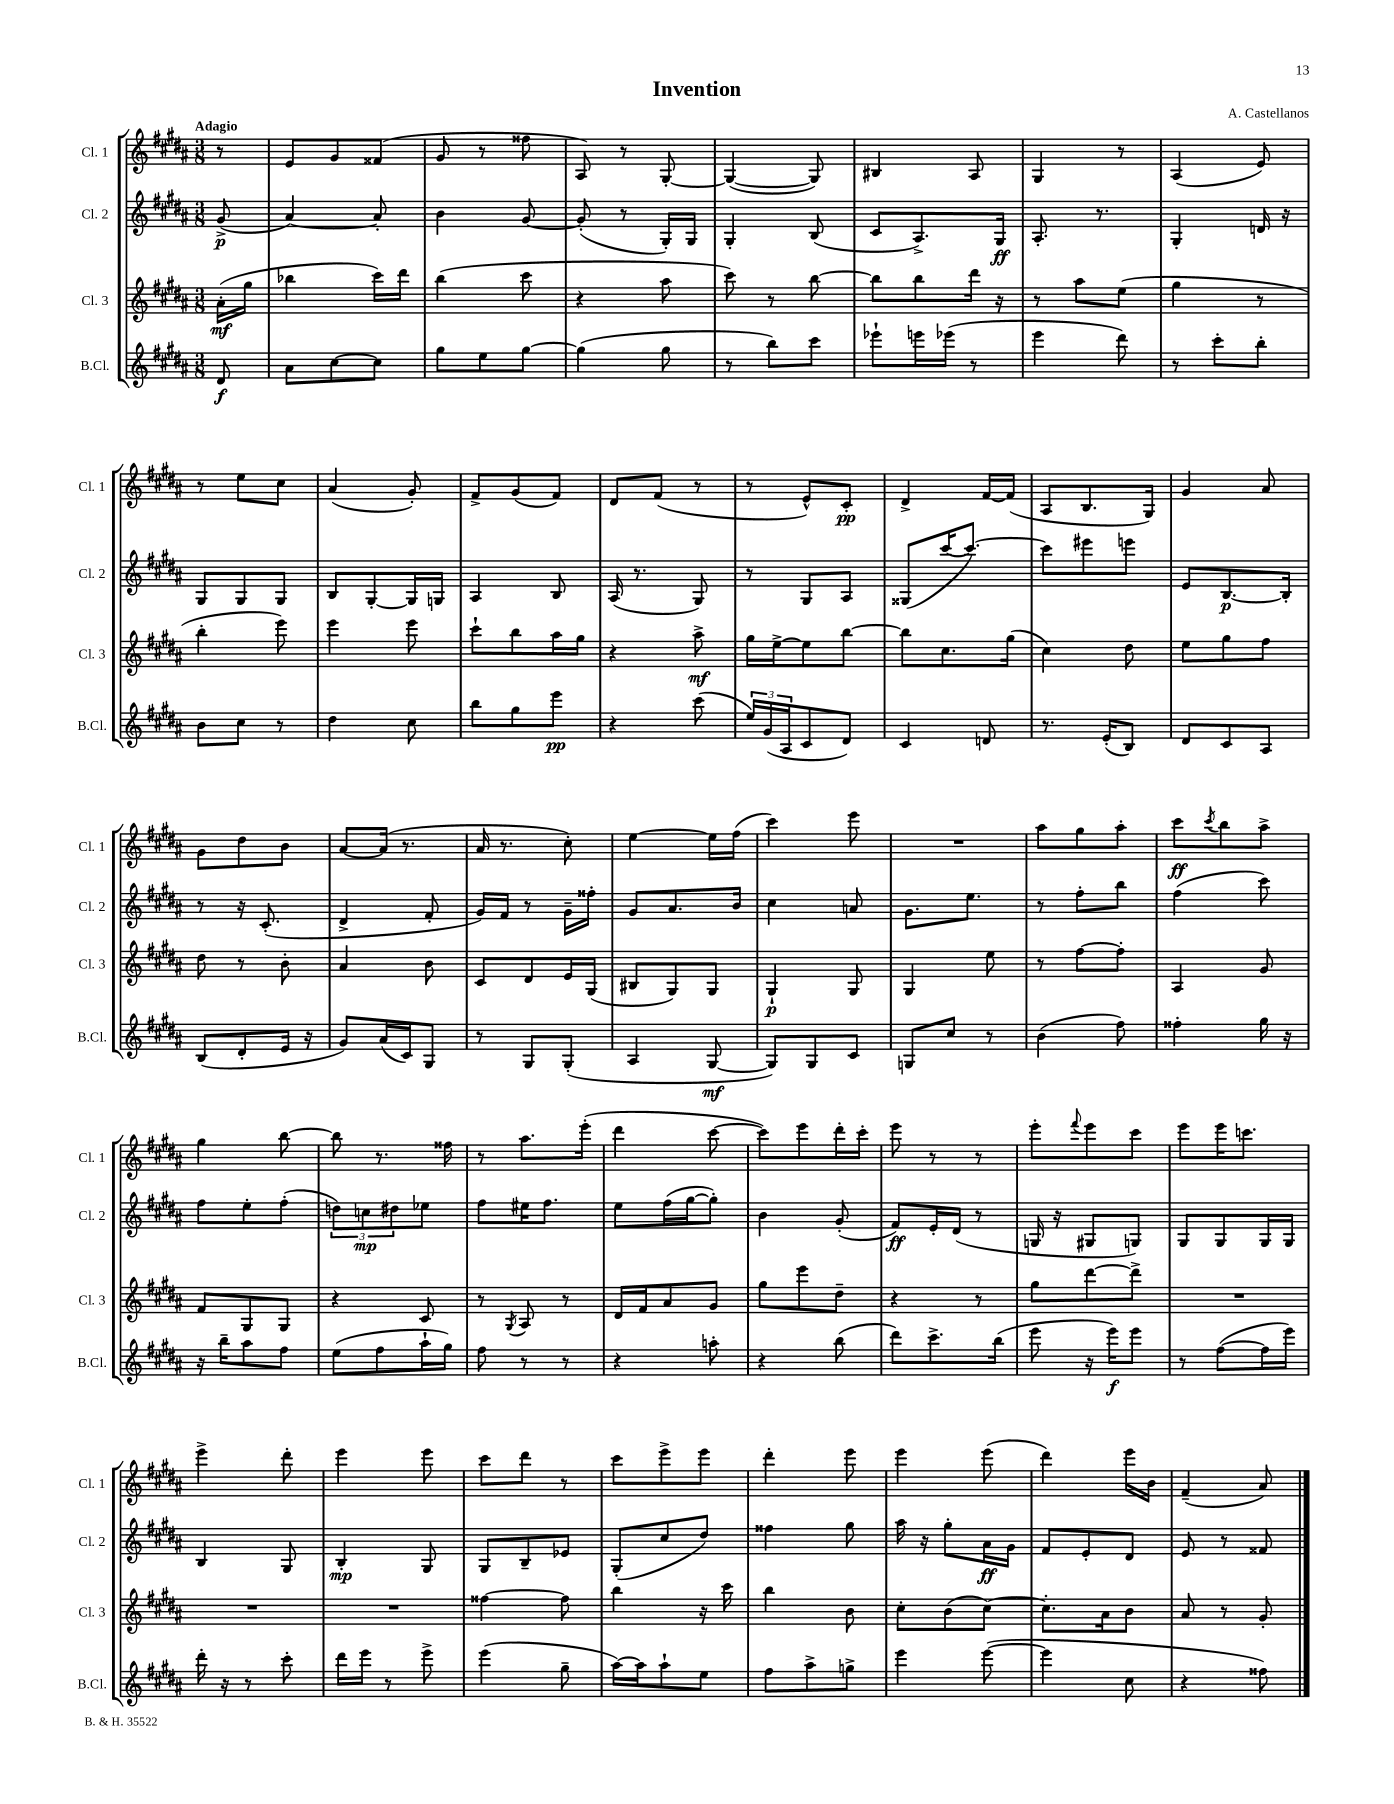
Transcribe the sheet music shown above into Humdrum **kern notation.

**kern	**dynam	**kern	**dynam	**kern	**dynam	**kern	**dynam
*part4	*part4	*part3	*part3	*part2	*part2	*part1	*part1
*staff4	*staff4	*staff3	*staff3	*staff2	*staff2	*staff1	*staff1
*I"B.Cl.	*	*I"Cl. 3	*	*I"Cl. 2	*	*I"Cl. 1	*
*I'B.Cl.	*	*I'Cl. 3	*	*I'Cl. 2	*	*I'Cl. 1	*
*clefG2	*	*clefG2	*	*clefG2	*	*clefG2	*
*k[f#c#g#d#a#]	*	*k[f#c#g#d#a#]	*	*k[f#c#g#d#a#]	*	*k[f#c#g#d#a#]	*
*M3/8	*	*M3/8	*	*M3/8	*	*M3/8	*
=	=	=	=	=	=	=	=
!	!	!	!	!	!	!LO:TX:a:B:t=Adagio	!
8d#/	f	(16a#'\LL	mf	(8g#^/	p	8r	.
.	.	16gg#\JJ	.	.	.	.	.
=1	=1	=1	=1	=1	=1	=1	=1
8a#\L	.	4bb-X\	.	[4a#/)	.	8e/L	.
[8cc#\	.	.	.	.	.	8g#/	.
8cc#\J]	.	16ccc#\LL)	.	8a#'/]	.	(8f##X/J	.
.	.	16ddd#\JJ	.	.	.	.	.
=2	=2	=2	=2	=2	=2	=2	=2
8gg#\L	.	(4bb\	.	4b\	.	8g#/	.
8ee\	.	.	.	.	.	8r	.
[8gg#\J	.	8ccc#\	.	[8g#/	.	8ff##X\	.
=3	=3	=3	=3	=3	=3	=3	=3
(4gg#\]	.	4r	.	(8g#'/]	.	8A#/)	.
.	.	.	.	8r	.	8r	.
8gg#\	.	8aa#\	.	16G#'/LL)	.	[8G#'/	.
.	.	.	.	16G#/JJ	.	.	.
=4	=4	=4	=4	=4	=4	=4	=4
8r	.	8ccc#\)	.	4G#'/	.	(4G#/_	.
8bb\L)	.	8r	.	.	.	.	.
8ccc#\J	.	[8bb\	.	(8B/	.	8G#/])	.
=5	=5	=5	=5	=5	=5	=5	=5
8eee-X`\L	.	8bb\L]	.	8c#/L	.	4B#X/	.
16eeen\L	.	8bb\	.	8.A#^/)	.	.	.
(16eee-X\JJ	.	.	.	.	.	.	.
8r	.	16ddd#\Jk	.	.	.	8A#/	.
.	.	16r	.	16G#/Jk	ff	.	.
=6	=6	=6	=6	=6	=6	=6	=6
4eee\	.	8r	.	8.A#'/	.	4G#/	.
.	.	8aa#\L	.	.	.	.	.
.	.	.	.	8.r	.	.	.
8ddd#\)	.	(8ee\J	.	.	.	8r	.
=7	=7	=7	=7	=7	=7	=7	=7
8r	.	4gg#\	.	4G#'/	.	(4A#/	.
8ccc#'\L	.	.	.	.	.	.	.
8bb'\J	.	8r	.	16dn/	.	8e/)	.
.	.	.	.	16r	.	.	.
!!LO:LB:g=z
=8	=8	=8	=8	=8	=8	=8	=8
8b\L	.	4bb'\	.	8G#/L	.	8r	.
8cc#\J	.	.	.	8G#/	.	8ee\L	.
8r	.	8eee\)	.	8G#/J	.	8cc#\J	.
=9	=9	=9	=9	=9	=9	=9	=9
4dd#\	.	4eee\	.	8B/L	.	(4a#/	.
.	.	.	.	[8G#'/	.	.	.
8cc#\	.	8eee\	.	16G#/L]	.	8g#'/)	.
.	.	.	.	16Gn/JJ	.	.	.
=10	=10	=10	=10	=10	=10	=10	=10
8bb\L	.	8ccc#`\L	.	4A#/	.	8f#^/L	.
8gg#\	.	8bb\	.	.	.	(8g#/	.
8eee\J	pp	16aa#\L	.	8B/	.	8f#/J)	.
.	.	16gg#\JJ	.	.	.	.	.
=11	=11	=11	=11	=11	=11	=11	=11
4r	.	4r	.	(16A#/	.	8d#/L	.
.	.	.	.	8.r	.	.	.
.	.	.	.	.	.	(8f#/J	.
(8ccc#\	.	8aa#^\	mf	8G#/)	.	8r	.
=12	=12	=12	=12	=12	=12	=12	=12
24ee/LL)	.	16gg#\LL	.	8r	.	8r	.
(24g#/	.	.	.	.	.	.	.
.	.	[16ee^\J	.	.	.	.	.
24A#/J	.	.	.	.	.	.	.
8c#/	.	8ee\]	.	8G#/L	.	8e^^/L)	.
8d#/J)	.	[8bb\J	.	8A#/J	.	8c#'/J	pp
=13	=13	=13	=13	=13	=13	=13	=13
4c#/	.	8bb\L]	.	(8G##X/L	.	4d#^/	.
.	.	8.cc#\	.	[16ccc#/K	.	.	.
.	.	.	.	8.ccc#/J_)	.	.	.
8dn/	.	.	.	.	.	[16f#/LL	.
.	.	(16gg#\Jk	.	.	.	(16f#/JJ]	.
=14	=14	=14	=14	=14	=14	=14	=14
8.r	.	4cc#\)	.	8ccc#\L]	.	8A#/L	.
.	.	.	.	8eee#X\	.	8.B/	.
(16e'/KL	.	.	.	.	.	.	.
8B/J)	.	8dd#\	.	8eeen\J	.	.	.
.	.	.	.	.	.	16G#/Jk)	.
=15	=15	=15	=15	=15	=15	=15	=15
8d#/L	.	8ee\L	.	8e/L	.	4g#/	.
8c#/	.	8gg#\	.	[8.B/	p	.	.
8A#/J	.	8ff#\J	.	.	.	8a#/	.
.	.	.	.	16B'/Jk]	.	.	.
!!LO:LB:g=z
=16	=16	=16	=16	=16	=16	=16	=16
(8B/L	.	8dd#\	.	8r	.	8g#\L	.
8d#'/	.	8r	.	16r	.	8dd#\	.
.	.	.	.	(8.c#'/	.	.	.
16e/Jk	.	8b'\	.	.	.	8b\J	.
16r	.	.	.	.	.	.	.
=17	=17	=17	=17	=17	=17	=17	=17
8g#/L)	.	4a#/	.	4d#^/	.	[8a#/L	.
(16a#/L	.	.	.	.	.	(16a#/Jk]	.
16c#/J)	.	.	.	.	.	8.r	.
8G#/J	.	8b\	.	8f#'/	.	.	.
=18	=18	=18	=18	=18	=18	=18	=18
8r	.	8c#/L	.	16g#/LL)	.	16a#/	.
.	.	.	.	16f#/JJ	.	8.r	.
8G#/L	.	8d#/	.	8r	.	.	.
(8G#'/J	.	16e/L	.	16g#~\LL	.	8cc#'\)	.
.	.	(16G#/JJ	.	16ff##X'\JJ	.	.	.
=19	=19	=19	=19	=19	=19	=19	=19
4A#/	.	8B#X/L	.	8g#/L	.	[4ee\	.
.	.	8G#/)	.	8.a#/	.	.	.
[8G#/	mf	8G#/J	.	.	.	16ee\LL]	.
.	.	.	.	16b/Jk	.	(16ff#\JJ	.
=20	=20	=20	=20	=20	=20	=20	=20
8G#/L])	.	4G#`/	p	4cc#\	.	4ccc#\)	.
8G#/	.	.	.	.	.	.	.
8c#/J	.	8G#/	.	8an/	.	8eee\	.
=21	=21	=21	=21	=21	=21	=21	=21
8Gn/L	.	4G#/	.	8.g#\L	.	4.r	.
8cc#/J	.	.	.	.	.	.	.
.	.	.	.	8.ee\J	.	.	.
8r	.	8ee\	.	.	.	.	.
=22	=22	=22	=22	=22	=22	=22	=22
(4b\	.	8r	.	8r	.	8aa#\L	.
.	.	[8ff#\L	.	8ff#'\L	.	8gg#\	.
8ff#\)	.	8ff#'\J]	.	8bb\J	.	8aa#'\J	.
=23	=23	=23	=23	=23	=23	=23	=23
4ff##X'\	.	4A#/	.	(4ff#\	.	8ccc#\L	ff
.	.	.	.	.	.	8qccc#/	.
.	.	.	.	.	.	8bb\	.
16gg#\	.	8g#/	.	8ccc#\)	.	8aa#^\J	.
16r	.	.	.	.	.	.	.
!!LO:LB:g=z
=24	=24	=24	=24	=24	=24	=24	=24
16r	.	8f#/L	.	8ff#\L	.	4gg#\	.
16bb~\KL	.	.	.	.	.	.	.
8aa#\	.	8G#/	.	8ee'\	.	.	.
8ff#\J	.	8G#/J	.	(8ff#'\J	.	[8bb\	.
=25	=25	=25	=25	=25	=25	=25	=25
(8ee\L	.	4r	.	12ddn\L)	.	8bb\]	.
.	.	.	.	12ccn\	mp	.	.
8ff#\	.	.	.	.	.	8.r	.
.	.	.	.	12dd#X\	.	.	.
16aa#`\L	.	8c#/	.	8ee-X\J	.	.	.
16gg#\JJ)	.	.	.	.	.	16ff##X\	.
=26	=26	=26	=26	=26	=26	=26	=26
8ff#\	.	8r	.	8ff#\L	.	8r	.
.	.	8qG#/	.	.	.	.	.
8r	.	8A#/	.	16ee#X\K	.	8.aa#\L	.
.	.	.	.	8.ff#\J	.	.	.
8r	.	8r	.	.	.	.	.
.	.	.	.	.	.	(16eee'\Jk	.
=27	=27	=27	=27	=27	=27	=27	=27
4r	.	16d#/LL	.	8ee\L	.	4ddd#\	.
.	.	16f#/J	.	.	.	.	.
.	.	8a#/	.	(16ff#\L	.	.	.
.	.	.	.	[16gg#\J	.	.	.
8aan'\	.	8g#/J	.	8gg#'\J])	.	[8ccc#\	.
=28	=28	=28	=28	=28	=28	=28	=28
4r	.	8gg#\L	.	4b\	.	8ccc#\L])	.
.	.	8eee\	.	.	.	8eee\	.
(8bb\	.	8dd#~\J	.	(8g#'/	.	16ddd#'\L	.
.	.	.	.	.	.	16ccc#'\JJ	.
=29	=29	=29	=29	=29	=29	=29	=29
8ddd#\L)	.	4r	.	8f#/L)	ff	8eee\	.
8.ccc#^\	.	.	.	16e'/L	.	8r	.
.	.	.	.	(16d#/JJ	.	.	.
.	.	8r	.	8r	.	8r	.
(16bb\Jk	.	.	.	.	.	.	.
=30	=30	=30	=30	=30	=30	=30	=30
8eee\	.	8gg#\L	.	16Gn/	.	8eee'\L	.
.	.	.	.	16r	.	.	.
.	.	.	.	.	.	8qqfff#/	.
16r	.	[8ddd#\	.	8G#X/L	.	8eee\	.
16eee\KL)	f	.	.	.	.	.	.
8eee\J	.	8ddd#^\J]	.	8Gn/J)	.	8ccc#\J	.
=31	=31	=31	=31	=31	=31	=31	=31
8r	.	4.r	.	8G#/L	.	8eee\L	.
([8ff#\L	.	.	.	8G#/	.	16eee\K	.
.	.	.	.	.	.	8.cccn\J	.
16ff#\L]	.	.	.	16G#/L	.	.	.
16eee\JJ)	.	.	.	16G#/JJ	.	.	.
!!LO:LB:g=z
=32	=32	=32	=32	=32	=32	=32	=32
16ddd#'\	.	4.r	.	4B/	.	4eee^\	.
16r	.	.	.	.	.	.	.
8r	.	.	.	.	.	.	.
8ccc#'\	.	.	.	8G#/	.	8ddd#'\	.
=33	=33	=33	=33	=33	=33	=33	=33
16ddd#\LL	.	4.r	.	4B'/	mp	4eee\	.
16eee\JJ	.	.	.	.	.	.	.
8r	.	.	.	.	.	.	.
8eee^\	.	.	.	8G#/	.	8eee\	.
=34	=34	=34	=34	=34	=34	=34	=34
(4eee\	.	[4ff##X\	.	8G#/L	.	8ccc#\L	.
.	.	.	.	8B~/	.	8ddd#\J	.
8gg#~\	.	8ff##\]	.	8e-X/J	.	8r	.
=35	=35	=35	=35	=35	=35	=35	=35
[16aa#\LL)	.	4bb\	.	(8G#'/L	.	8ccc#\L	.
16aa#\J]	.	.	.	.	.	.	.
8aa#`\	.	.	.	8cc#/	.	8eee^\	.
8ee\J	.	16r	.	8dd#/J)	.	8eee\J	.
.	.	16ccc#\	.	.	.	.	.
=36	=36	=36	=36	=36	=36	=36	=36
8ff#\L	.	4bb\	.	4ff##X\	.	4ddd#'\	.
8aa#^\	.	.	.	.	.	.	.
8ggn^\J	.	8b\	.	8gg#\	.	8eee\	.
=37	=37	=37	=37	=37	=37	=37	=37
4eee\	.	8cc#'\L	.	16aa#\	.	4eee\	.
.	.	.	.	16r	.	.	.
.	.	(8b\	.	8gg#'\L	.	.	.
([8eee\	.	[8cc#\J)	.	16a#\L	ff	(8eee\	.
.	.	.	.	16g#\JJ	.	.	.
=38	=38	=38	=38	=38	=38	=38	=38
4eee\]	.	8.cc#'\L]	.	8f#/L	.	4ddd#\)	.
.	.	.	.	8e'/	.	.	.
.	.	16a#\k	.	.	.	.	.
8cc#\	.	8b\J	.	8d#/J	.	16eee\LL	.
.	.	.	.	.	.	16b\JJ	.
=39	=39	=39	=39	=39	=39	=39	=39
4r	.	8a#/	.	8e/	.	(4f#~/	.
.	.	8r	.	8r	.	.	.
8ff##X\)	.	8g#'/	.	8f##X/	.	8a#/)	.
==	==	==	==	==	==	==	==
*-	*-	*-	*-	*-	*-	*-	*-
